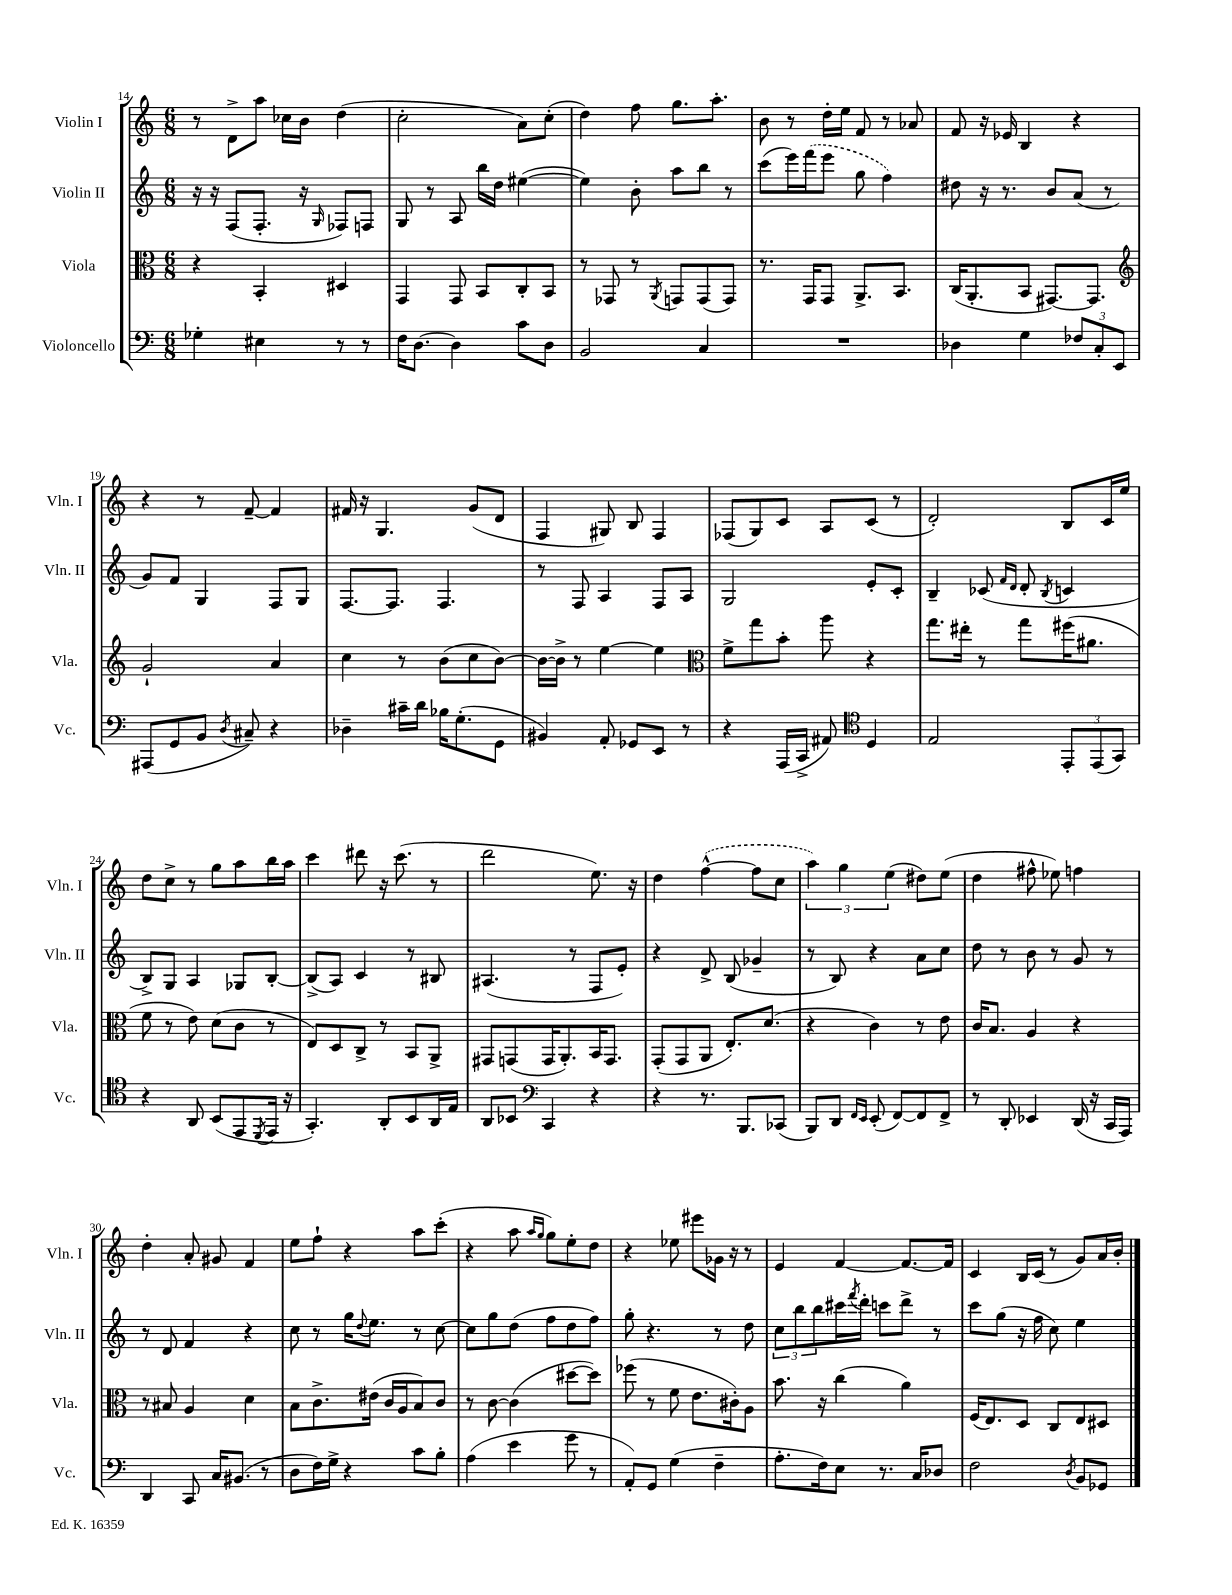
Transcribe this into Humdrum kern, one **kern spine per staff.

**kern	**kern	**kern	**kern
*staff4	*staff3	*staff2	*staff1
*clefF4	*clefC3	*clefG2	*clefG2
*k[]	*k[]	*k[]	*k[]
*M6/8	*M6/8	*M6/8	*M6/8
4G-'	4r	16r	8r
.	.	16r	.
.	.	(8F	8d^
4E#	4BB'	8.F'	8aa
.	.	.	16cc-
.	.	16r	16b
.	.	16qqG	.
8r	4D#	8F-)	(4dd
8r	.	8F	.
=	=	=	=
16F	4GG	8G	2cc'
[8.D	.	.	.
.	.	8r	.
4D]	8GG	8A	.
.	8BB	16bb	.
.	.	16dd	.
8c	8C'	([4ee#	8a)
8D	8BB	.	(8cc'
=	=	=	=
2BB	8r	4ee#])	4dd)
.	8GG-	.	.
.	8r	8b'	8ff
.	8qAA	.	.
.	8GG	8aa	8.gg
4C	(8GG	8bb	.
.	.	.	8.aa'
.	8GG)	8r	.
=	=	=	=
2.r	8.r	(8ccc	8b
.	.	16eee)	8r
.	16GG	(16fff	.
.	8GG	8eee	16dd'
.	.	.	16ee
.	8.AA^	8gg	8f
.	.	4ff)	8r
.	8.BB	.	.
.	.	.	8a-
=	=	=	=
4D-	(16C	8dd#	8f
.	8.AA'	.	.
.	.	16r	16r
.	.	8.r	16e-
4G	8BB	.	4B
.	[8.GG#)	8b	.
12F-	.	(8a	4r
.	8.GG#]	.	.
12C'	.	.	.
.	.	8r	.
12EE	.	.	.
=	=	=	=
*	*clefG2	*	*
(8AAA#	2g`	8g)	4r
8GG	.	8f	.
8BB	.	4G	8r
8qD	.	.	.
8C#~)	.	.	[8f~
4r	4a	8F	4f]
.	.	8G	.
=	=	=	=
4D-~	4cc	[8.F	16f#
.	.	.	16r
.	.	.	4.G
.	.	8.F]	.
16c#~	8r	.	.
16d	.	.	.
16B-	(8b	4.F	.
(8.G'	.	.	.
.	8cc	.	(8g
8GG	[8b)	.	8d
=	=	=	=
4BB#)	16b_	8r	4F
.	16b^]	.	.
.	8r	8F	.
8AA'	[4ee	4A	8G#)
8GG-	.	.	8B
8EE	4ee]	8F	4F
8r	.	8A	.
=	=	=	=
*	*clefC3	*	*
4r	8f^	2G	(8F-
.	8gg	.	8G)
(16AAA	8b'	.	8c
16CC^	.	.	.
8AA#)	8aa	.	8A
*clefC4	*	*	*
4D	4r	8e'	(8c
.	.	8c'	8r
=	=	=	=
2E	8.gg	4B~	2d')
.	16ee#'	.	.
.	8r	(8c-	.
.	.	16qqf	.
.	.	16qqd	.
.	8gg	8d'	.
.	.	8qB	.
12EE'	(16ff#	4c	8B
.	8.a#	.	.
(12EE	.	.	.
.	.	.	16c
12GG)	.	.	.
.	.	.	16ee
=	=	=	=
4r	8f	8B^)	8dd
.	8r	8G	8cc^
8AA	8e)	4A	8r
(8BB	(8d	.	8gg
8EE	8c	8G-	8aa
8qDD	.	.	.
16EE	8r	[8B'	16bb
16r	.	.	16aa
=	=	=	=
4.GG')	8E)	(8B^]	4ccc
.	8D	8A)	.
.	8C^	4c	8ddd#
8AA'	8r	.	16r
.	.	.	(8.ccc
8BB	8BB	8r	.
16AA	8AA^	8B#	8r
16E	.	.	.
=	=	=	=
8AA	8GG#	(4.A#	2ddd
8BB-	(8GG	.	.
*clefF4	*	*	*
4CC	16GG	.	.
.	8.AA')	.	.
.	.	8r	.
4r	16BB	8F	8.ee)
.	8.GG	.	.
.	.	8e')	.
.	.	.	16r
=	=	=	=
4r	(8GG'	4r	4dd
.	8GG	.	.
8.r	8AA	8d^	([4ff^^
.	8.E')	(8B	.
8.BBB	.	.	.
.	.	4g-~	8ff]
.	(8.d	.	.
(8CC-	.	.	8cc
=	=	=	=
8BBB)	4r	8r	6aa)
8DD	.	8B)	.
.	.	.	6gg
16qqFF	.	.	.
16qqEE	.	.	.
(8EE'	4c)	4r	.
.	.	.	(6ee
[8FF)	.	.	.
8FF]	8r	8a	8dd#)
8FF^	8e	8cc	(8ee
=	=	=	=
8r	16c	8dd	4dd
.	8.B	.	.
8DD'	.	8r	.
4EE-	4A	8b	8ff#^^
.	.	8r	8ee-)
(16DD	4r	8g	4ff
16r	.	.	.
16CC	.	8r	.
16AAA)	.	.	.
=	=	=	=
4DD	8r	8r	4dd'
.	8B#	8d	.
8CC	4A	4f	8a'
16C	.	.	8g#
(8.BB#	.	.	.
.	4d	4r	4f
8r	.	.	.
=	=	=	=
8D	8B	8cc	8ee
16F)	8.c^	8r	8ff`
16G^	.	.	.
4r	.	16gg	4r
.	.	8qqdd	.
.	(16e#	8.ee	.
.	16c	.	.
.	16A	.	.
8c	8B)	8r	8aa
8B'	8c	[8cc	(8ccc'
=	=	=	=
(4A	8r	8cc]	4r
.	[8c	8gg	.
4e	(4c]	(8dd	8aa
.	.	.	16qqaa
.	.	.	16qqgg
.	.	8ff	8gg)
8g	[8dd#	8dd	8ee'
8r	8dd#])	8ff)	8dd
=	=	=	=
8AA')	(8ff-	8gg'	4r
8GG	8r	4.r	.
(4G	8f	.	8ee-
.	8.e	.	8eee#
4F~	.	8r	16g-
.	16c#')	.	16r
.	8A	8dd	8r
=	=	=	=
8.A'	8.b	12cc	4e
.	.	12bb	.
.	.	12bb	.
16F)	16r	.	.
8E	(4cc	16ccc#	[4f
.	.	8qfff	.
.	.	16ddd'	.
8.r	.	8ccc	.
.	4a)	8ddd^	8.f_
16C	.	.	.
8D-	.	8r	.
.	.	.	16f]
=	=	=	=
2F	(16F	8ccc	4c
.	8.E)	.	.
.	.	(8gg	.
.	8D	16r	16B
.	.	16ff	(16c
.	8C	8cc)	8r
8qD	.	.	.
8BB	8E	4ee	8g)
8GG-	8D#	.	16a
.	.	.	16b'
==	==	==	==
*-	*-	*-	*-
